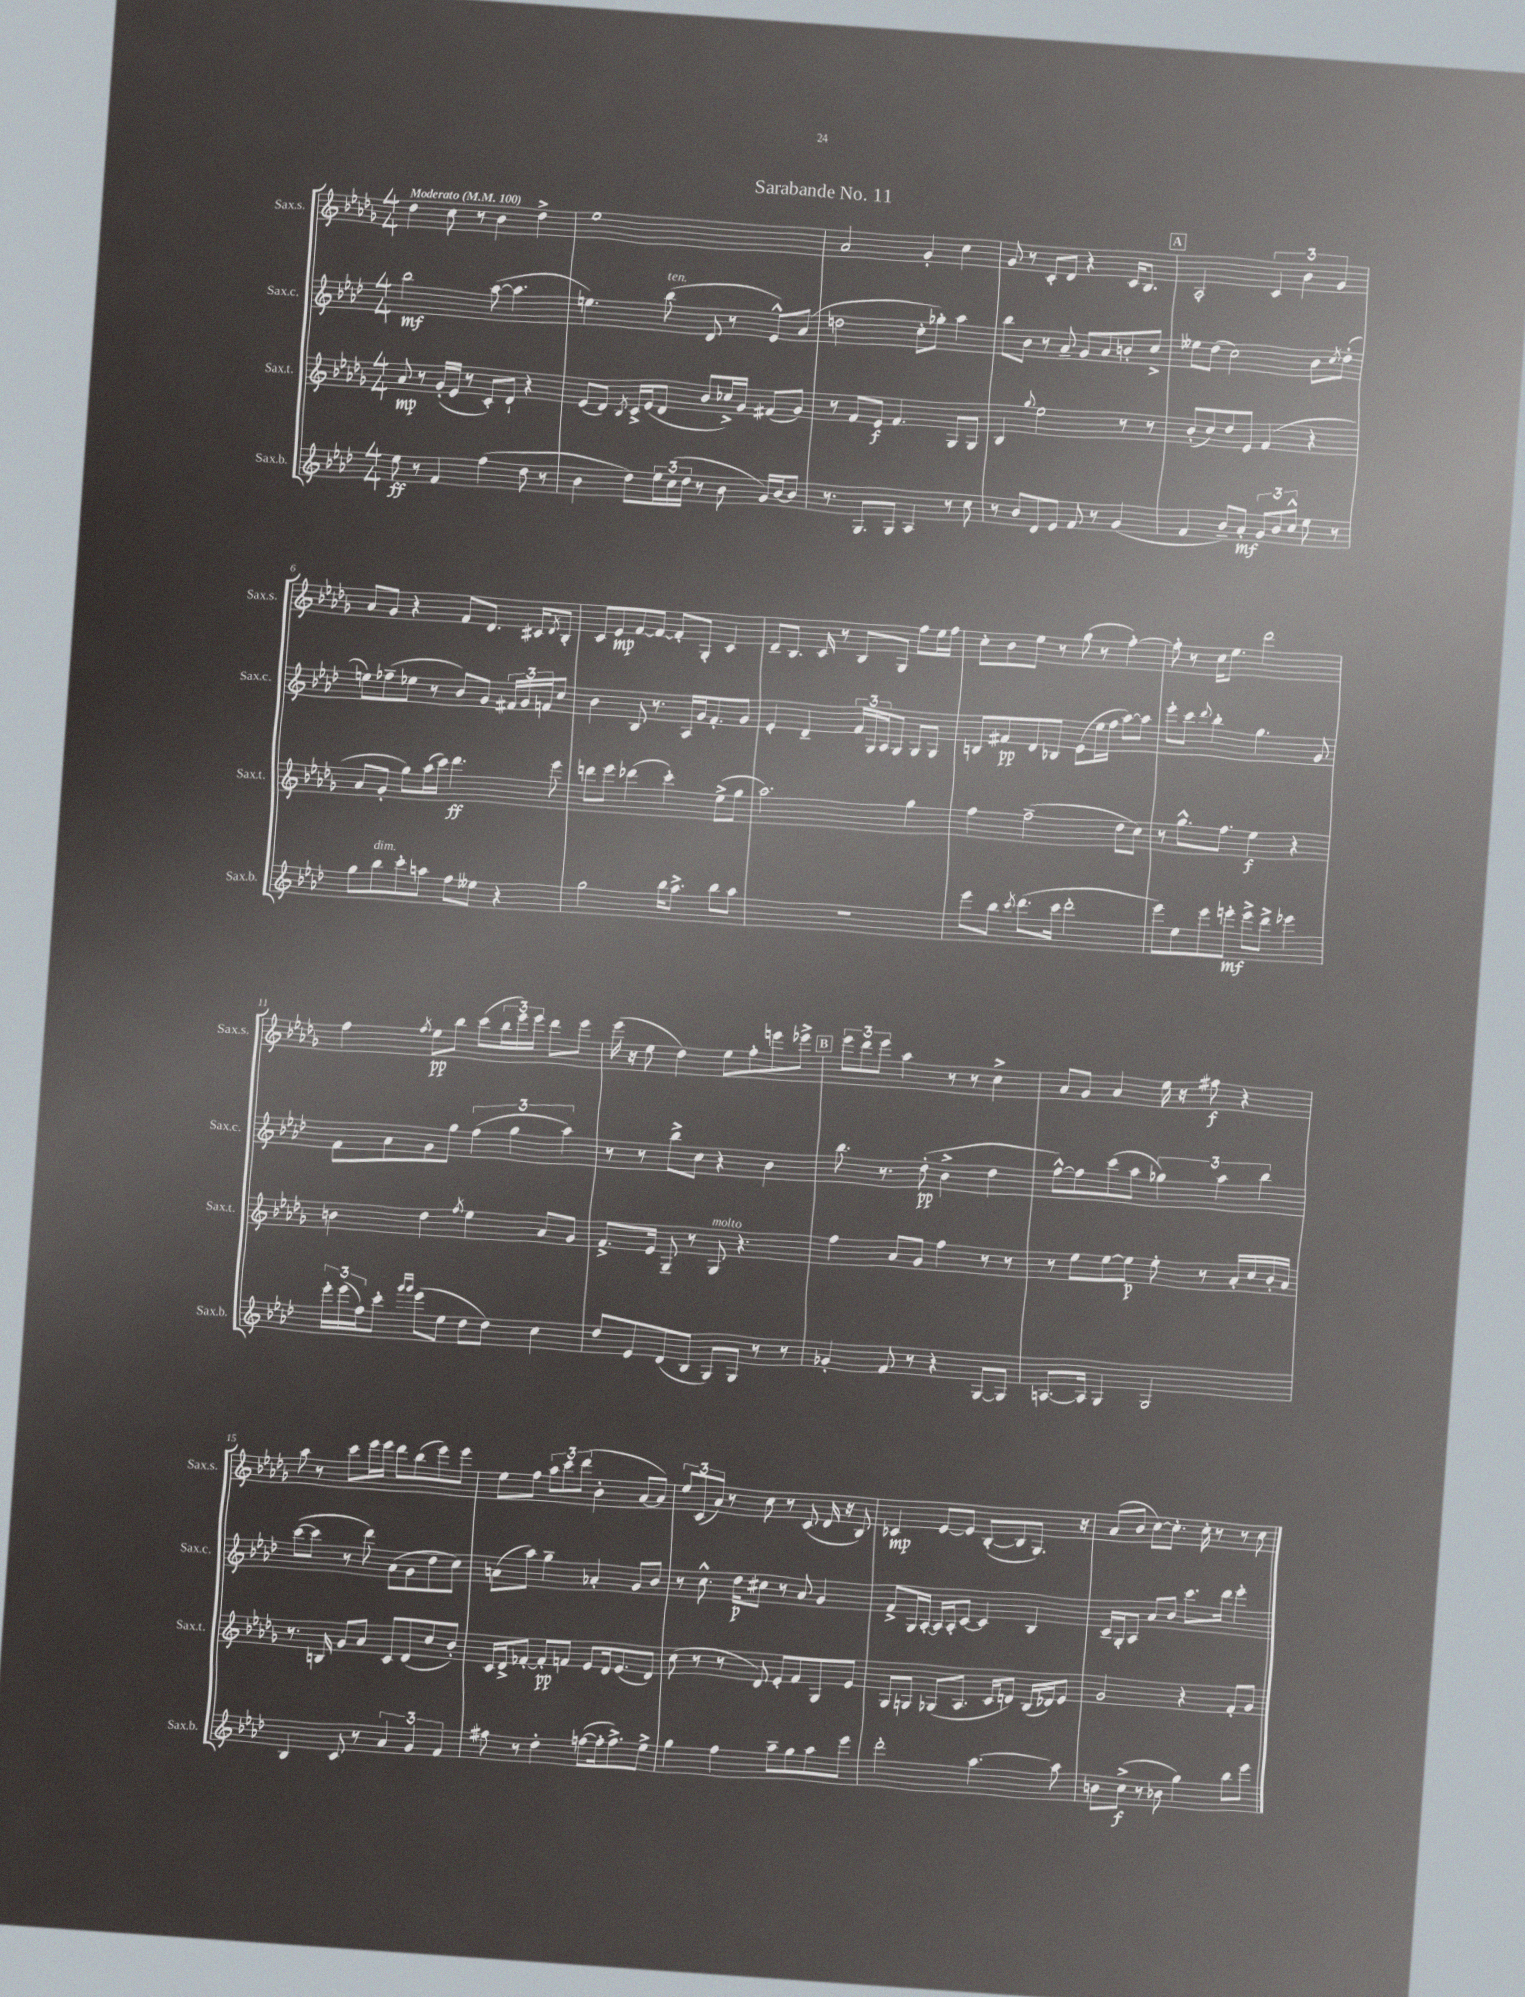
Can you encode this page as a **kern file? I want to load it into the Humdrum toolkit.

**kern	**kern	**kern	**kern
*staff4	*staff3	*staff2	*staff1
*clefG2	*clefG2	*clefG2	*clefG2
*k[b-e-a-d-]	*k[b-e-a-d-g-]	*k[b-e-a-d-]	*k[b-e-a-d-g-]
*M4/4	*M4/4	*M4/4	*M4/4
*MM100	*MM100	*MM100	*MM100
8ee-\	8a-/	2bb-\	4dd-\
8r	8r	.	.
4f/	(16g-'/LL	.	8cc\
.	16e-/JJ	.	.
.	8r	.	8r
(4ff\	8c'/L)	([8aa-\	4b-\
.	8d-`/J	4.aa-\]	.
8dd-\	4r	.	4dd-^\
8r	.	.	.
=	=	=	=
4b-\	(8e-/L	4.ee\)	1ee-
.	8d-/J)	.	.
.	8qB-/	.	.
8dd-\L)	16c^/LL	.	.
.	(16e-/J	.	.
24ee-\L	8d-/J	(8bb-\	.
(24cc\	.	.	.
24dd-\JJ	.	.	.
8r	8b-/L	8d-/	.
8b-\	16cc-^/L)	8r	.
.	16g-/JJ	.	.
16g/LL)	(8f#/L	8e-^^/L)	.
[16b-/J	.	.	.
8b-/]J	8g-/J)	(8a-/J	.
=	=	=	=
8.r	8r	2dd\	2a-/
.	8f/L	.	.
8.G/L	.	.	.
.	8e-/J	.	.
8G/J	4.f/	.	.
4A-/	.	8cc'\L	4g-'/
.	.	8gg-'\J)	.
8r	8G-/L	4aa-\	4cc\
8cc\	8G-/J	.	.
=	=	=	=
8r	4B-/	8bb-\L	8g-/
8b-/L	.	8b-\J	8r
.	8qqgg-/	.	.
8d-/	2ee-\	8r	8c'/L
8e-/J	.	8a-~/	8d-/J
8f/	.	8g/L	4r
8r	.	8a-/	.
(4g/	8r	8b'/	16c/LK
.	.	.	8.B-/J
.	8r	8cc^/J	.
=	=	=	=
4f/	(8b-'/L	8ee--\L	2A-'/
.	8cc/)	(8dd-\J	.
8b-~/L)	8dd-/	2cc\)	.
8a-'/J	8e-/J	.	.
12g/L	(4f/	.	6c/
12b-/	.	.	.
12cc^^/J	.	.	6b-\
8ee-\	4r	8b-\L	.
.	.	.	6g-/
.	.	8qcc/	.
8r	.	(8dd-'\J	.
=	=	=	=
8gg\L	8a-/L	8ee\L)	8a-/L
8bb-\	8g-'/J	(8ff-~\	8g-/J
8ccc'\	8gg-\L)	8ee-\J	4r
8aa\J	(16aa-\L	8r	.
.	16ccc\JJ)	.	.
8ff\L	4.ddd-\	8b-/L)	8f/L
8ee--\J	.	8g/J	8.d-/J
4r	.	24f#/LL	.
.	.	24g/	.
.	.	.	16c#/LK
.	.	24f/J	.
.	.	.	8qd-/
.	8eee-\	8cc/J	8B-'/J
=	=	=	=
2gg\	8ddd\L	4b-\	8c/L
.	8eee-\J	.	8e-/
.	(4ddd-\	8B-/	[8f/
.	.	8.r	8f/_J
16bb-\LK	4ccc'\)	.	8f'/]L
8.aa-^\J	.	16A-/LL	.
.	.	16g/J	8G-'/J
.	.	8.f'/	.
8bb-\L	(8ee-^\L	.	4c/
8aa-\J	8gg-\J	8g/J	.
=	=	=	=
1r	2.aa-\)	4e-'/	8d-~/L
.	.	.	8.B-/J
.	.	4d-~/	.
.	.	.	16c/
.	.	.	8r
.	.	24f/LL	8B-/L
.	.	24G/	.
.	.	24A-/J	.
.	.	8G/J	8G-/J
.	4gg-\	8G/L	8ff\L
.	.	8G/J	16ee-\L
.	.	.	16ff\JJ
=	=	=	=
8eee-\L	4ff\	8B/L	8cc'\L
8bb-\J	.	8f#/	8b-\
8qccc/	.	.	.
(8.ddd-\L	(2ff~\	8d-/	8ee-\J
.	.	8B-/J	8r
16ccc\Jk	.	.	.
2ddd-'\	.	(8e-\L	(8gg-\
.	.	16ee-\L	8r
.	.	16ff\JJ	.
.	8dd-\L	[8aa-\L)	[4ff'\)
.	8cc\J)	8aa-\]J	.
=	=	=	=
8eee-\L)	8r	8eee-'\L	8ff'\]
8ee-\	8.gg-^^\L	8ccc\J	8r
.	.	8qqddd-/	.
8eee-\	.	4bb-'\	16cc\LK
.	8.ff\J	.	8.ee-\J
8eee'\J	.	.	.
8eee^\L	4ee-\	4.gg\	2ddd-\
8ddd-^\J	.	.	.
4eee-\	4r	.	.
.	.	8g/	.
=	=	=	=
24eee-'\LL	4b\	8f\L	4ff\
(24eee-\	.	.	.
24ff\J)	.	.	.
8ccc'\J	.	8a-\	.
16qqggg/LL	.	.	.
16qqggg/JJ	.	.	8qff/
(8eee-\L	4dd-\	8g\	8ee-\L
8ee-\J	.	8gg\J	8bb-\J
.	8qff/	.	.
8dd-\L	4ee-\	(6ff\	(8ccc\L
8dd-\J)	.	.	24bb-\L
.	.	6gg\	24eee-\)
.	.	.	24eee-\JJ
4cc\	8a-/L	.	8ddd-\L
.	.	6aa-\)	.
.	8g-/J	.	8eee-\J
=	=	=	=
8dd-/L	8.f^/L	8r	(16eee-\
.	.	.	16r
8e-/	.	8r	8ee-\
.	16e-/Jk	.	.
(8d-/	8G-~/	8bb-^\L	4dd-\)
8B-/J	8r	8cc\J	.
8G/L)	8G-/	4r	8ee-\L
8G/J	4.r	.	8ff'\
8r	.	4b-\	8eee\
8r	.	.	8eee-^\J
=	=	=	=
4g-'/	4ff\	8.bb-\	12eee-\L
.	.	.	12ddd-\
.	.	.	12eee-\J
.	.	8.r	.
8f/	8a-/L	.	4aa-\
8r	8g-/J	(8dd-'\	.
4r	4ff\	4b-^\	8r
.	.	.	8r
[8G/L	8r	4dd-\	4cc^\
8G/]J	8r	.	.
=	=	=	=
[8.A/L	8r	[8ff^^\L)	8a-/L
.	8ee-\L	8ff\]	8g-/J
16A/]Jk	.	.	.
4G/	[8ee-\	(8ccc\	4a-/
.	8ee-\]J	8aa-\J	.
2G/	8ee-'\	6gg-\)	16ee-\
.	.	.	16r
.	8r	.	8ff#\
.	.	6aa-\	.
.	16a-'/LL	.	4r
.	16cc/	.	.
.	.	6bb-\	.
.	16b-'/	.	.
.	16a-/JJ	.	.
=	=	=	=
4B-/	8.r	([8ccc\L	8aa-\
.	.	8ccc\]J	8r
.	16B/	.	.
8c/	8g-/L	8r	8ccc\L
8r	8a-/J	8ddd-\)	16eee-\L
.	.	.	16eee-\JJ
6a-/	8c/L	(8a-\L	8ddd-\L
.	(8d-/	8g\	(8bb-\
6g/	.	.	.
.	8cc/	8dd-\	8eee-\)
6f/	.	.	.
.	8b-'/J)	8cc\J)	8eee-\J
=	=	=	=
8ff#\	16c/LL	(8a\L	8ee-\L
.	16d-^/J	.	.
8r	[8f-'/J	8aa-\J)	8ff\J
4dd-'\	8f-'/]L	4gg~\	12aa-\L
.	.	.	12ccc\
.	8f/J	.	.
.	.	.	(12ddd-\J
([8ff\L	8e-/L	4a-'/	4b-'\
16ff'\]k	16d-/k	.	.
8.ff^\)	(8.e-/	.	.
.	.	8g/L	[8a-/L
8ee-^\J	8d-/J)	8b-/J	8a-/]J)
=	=	=	=
4gg\	(8cc\	8r	12ee-/L
.	.	.	(12c/
.	8r	8.cc^^\	.
.	.	.	12a-/J)
4ff\	8r	.	8r
.	.	16dd-\LK	.
.	8d-/)	8cc#\J	8cc\
8aa-~\L	8e-'/L	8r	8r
8gg\	8f/	8a-/	(8c/
8aa-\	8G-/	4g/	16d-/
.	.	.	16r
8eee-\J	8e-/J	.	8B-/)
=	=	=	=
2ddd-'\	8G-/L	8f^/L	4c-/
.	8G/J	16G/L	.
.	.	[16A-'/JJ	.
.	(8G-/L	16A-/]LL	[8e-/L
.	.	16A-'/J	.
.	8.A-/J	[8c/J	8e-/]J
[4.aa-\	.	4c/]	([8B-'/L
.	16c/LK	.	.
.	8d/J)	.	8B-/]
.	(16B-/LL	4B-/	8.G-/J)
.	16d-/J)	.	.
8aa-\]	8e-/J	.	.
.	.	.	16r
=	=	=	=
8b\L	2g-/	16c~/LL	(8a-/L
.	.	16G'/J	.
(8cc^\J	.	8A-/J	8b-/J
8r	.	8a-/L	[8cc\L)
8b-\	.	8b-/J	8.cc'\]J
4gg\)	4r	8.ccc\L	.
.	.	.	16cc'\
.	.	.	8r
.	.	16ddd-\Jk	.
8bb-\L	8f'/L	4eee-'\	8r
8eee-\J	8g-/J	.	8cc\
==	==	==	==
*-	*-	*-	*-
